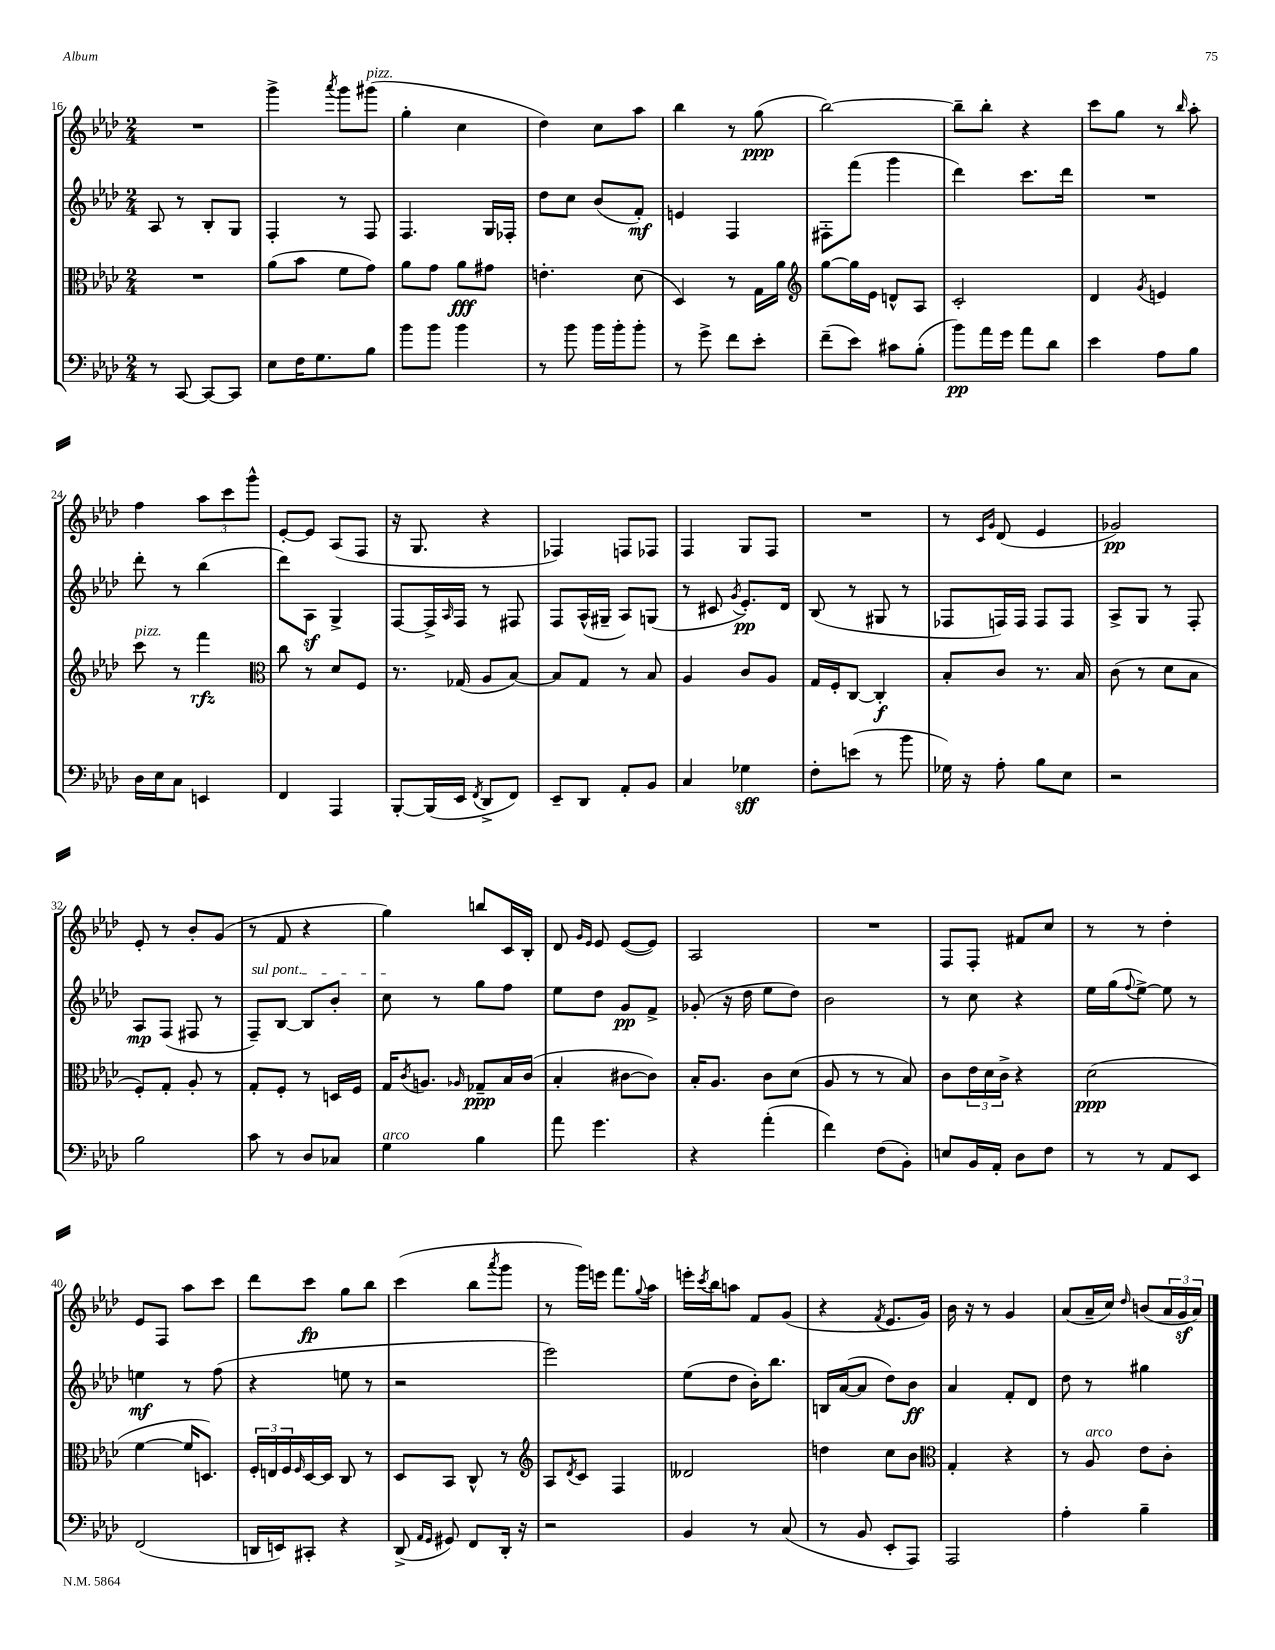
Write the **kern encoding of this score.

**kern	**dynam	**kern	**dynam	**kern	**dynam	**kern	**dynam
*part4	*part4	*part3	*part3	*part2	*part2	*part1	*part1
*staff4	*staff4	*staff3	*staff3	*staff2	*staff2	*staff1	*staff1
*clefF4	*	*clefC3	*	*clefG2	*	*clefG2	*
*k[b-e-a-d-]	*	*k[b-e-a-d-]	*	*k[b-e-a-d-]	*	*k[b-e-a-d-]	*
*M2/4	*	*M2/4	*	*M2/4	*	*M2/4	*
=16	=16	=16	=16	=16	=16	=16	=16
8r	.	2r	.	8A-/	.	2r	.
[8CC/	.	.	.	8r	.	.	.
8CC/L_	.	.	.	8B-'/L	.	.	.
8CC/J]	.	.	.	8G/J	.	.	.
=17	=17	=17	=17	=17	=17	=17	=17
8E-\L	.	(8a-\L	.	4F'/	.	4ggg^\	.
16F\K	.	8b-\J	.	.	.	.	.
8.G\	.	.	.	.	.	.	.
.	.	.	.	.	.	8qaaa-/	.
.	.	8f\L	.	8r	.	8ggg\L	.
!	!	!	!	!	!	!LO:TX:a:i:t=pizz.	!
8B-\J	.	8g\J)	.	8F/	.	(8ggg#X\J	.
=18	=18	=18	=18	=18	=18	=18	=18
8b-\L	.	8a-\L	.	4.F/	.	4gg'\	.
8b-\J	.	8g\J	.	.	.	.	.
4b-\	.	8a-\L	fff	.	.	4cc\	.
.	.	8g#X\J	.	16G/LL	.	.	.
.	.	.	.	16F-X'/JJ	.	.	.
=19	=19	=19	=19	=19	=19	=19	=19
8r	.	4.en'\	.	8dd-\L	.	4dd-\)	.
8b-\	.	.	.	8cc\J	.	.	.
16b-\LL	.	.	.	(8b-/L	.	8cc\L	.
16b-'\J	.	.	.	.	.	.	.
8b-'\J	.	(8d-\	.	8f'/J)	mf	8aa-\J	.
=20	=20	=20	=20	=20	=20	=20	=20
8r	.	4D-/)	.	4en/	.	4bb-\	.
8g^\	.	.	.	.	.	.	.
8f\L	.	8r	.	4F/	.	8r	.
8e-'\J	.	16G\LL	.	.	.	(8gg\	ppp
.	.	16a-\JJ	.	.	.	.	.
=21	=21	=21	=21	=21	=21	=21	=21
*	*	*clefG2	*	*	*	*	*
(8f~\L	.	[8gg\L	.	8F#X'\L	.	[2bb-\)	.
8e-\J)	.	16gg\L]	.	(8fff\J	.	.	.
.	.	16e-\JJ	.	.	.	.	.
8c#X\L	.	8dn^^/L	.	4ggg\	.	.	.
(8B-'\J	.	8A-/J	.	.	.	.	.
=22	=22	=22	=22	=22	=22	=22	=22
8b-\L)	pp	2c'/	.	4ddd-\)	.	8bb-~\L]	.
16a-\L	.	.	.	.	.	8bb-'\J	.
16g\JJ	.	.	.	.	.	.	.
8a-\L	.	.	.	8.ccc\L	.	4r	.
8d-\J	.	.	.	.	.	.	.
.	.	.	.	16ddd-\Jk	.	.	.
=23	=23	=23	=23	=23	=23	=23	=23
4e-\	.	4d-/	.	2r	.	8ccc\L	.
.	.	.	.	.	.	8gg\J	.
.	.	8qg/	.	.	.	.	.
8A-\L	.	4en/	.	.	.	8r	.
.	.	.	.	.	.	16qqbb-/	.
8B-\J	.	.	.	.	.	8aa-'\	.
!!LO:LB:g=z
=24	=24	=24	=24	=24	=24	=24	=24
!	!	!LO:TX:a:i:t=pizz.	!	!	!	!	!
16D-\LL	.	8ccc\	.	8ddd-'\	.	4ff\	.
16E-\J	.	.	.	.	.	.	.
8C\J	.	8r	.	8r	.	.	.
4EEn/	.	4fff\	rfz	(4bb-\	.	12aa-\L	.
.	.	.	.	.	.	12ccc\	.
.	.	.	.	.	.	12ggg^^\J	.
=25	=25	=25	=25	=25	=25	=25	=25
*	*	*clefC3	*	*	*	*	*
4FF/	.	8cc\	.	8ddd-\L)	.	[8e-'/L	.
.	.	8r	.	8A-z\J	.	8e-/J]	.
4AAA-/	.	8d-/L	.	4G^/	.	(8A-/L	.
.	.	8F/J	.	.	.	8F/J	.
=26	=26	=26	=26	=26	=26	=26	=26
[8BBB-'/L	.	8.r	.	[8F/L	.	16r	.
.	.	.	.	.	.	8.G/	.
(16BBB-/L]	.	.	.	16F^/L]	.	.	.
.	.	.	.	16qqA-/	.	.	.
16EE-/JJ	.	(16G-X/	.	16F/JJ	.	.	.
8qFF/	.	.	.	.	.	.	.
8DD-^/L	.	8A-/L	.	8r	.	4r	.
8FF/J)	.	[8B-/J)	.	8F#X/	.	.	.
=27	=27	=27	=27	=27	=27	=27	=27
8EE-~/L	.	8B-/L]	.	8F/L	.	4F-X/)	.
8DD-/J	.	8G/J	.	(16A-^^/L	.	.	.
.	.	.	.	16G#X~/JJ	.	.	.
8AA-'/L	.	8r	.	8A-/L)	.	8Fn/L	.
8BB-/J	.	8B-/	.	(8Gn/J	.	8F-X/J	.
=28	=28	=28	=28	=28	=28	=28	=28
4C/	.	4A-/	.	8r	.	4F/	.
.	.	.	.	8c#X/	.	.	.
.	.	.	.	8qg/	.	.	.
4G-X\	sff	8c/L	.	8.e-'/L)	pp	8G/L	.
.	.	8A-/J	.	.	.	8F/J	.
.	.	.	.	16d-/Jk	.	.	.
=29	=29	=29	=29	=29	=29	=29	=29
8F'\L	.	16G/LL	.	(8B-/	.	2r	.
.	.	16F'/J	.	.	.	.	.
(8en\J	.	[8C/J	.	8r	.	.	.
8r	.	4C'/]	f	8G#X/	.	.	.
8b-\	.	.	.	8r	.	.	.
=30	=30	=30	=30	=30	=30	=30	=30
16G-X\)	.	8B-'/L	.	8F-X/L	.	8r	.
16r	.	.	.	.	.	.	.
.	.	.	.	.	.	16qqc/LL	.
.	.	.	.	.	.	16qqg/JJ	.
8A-'\	.	8c/J	.	16Fn/L)	.	(8d-/	.
.	.	.	.	16F/JJ	.	.	.
8B-\L	.	8.r	.	8F/L	.	4e-/	.
8E-\J	.	.	.	8F/J	.	.	.
.	.	16B-/	.	.	.	.	.
=31	=31	=31	=31	=31	=31	=31	=31
2r	.	(8c\	.	8A-^/L	.	2g-X/)	pp
.	.	8r	.	8G/J	.	.	.
.	.	8d-\L	.	8r	.	.	.
.	.	8B-\J	.	8F'/	.	.	.
!!LO:LB:g=z
=32	=32	=32	=32	=32	=32	=32	=32
2B-\	.	8F'/L)	.	8A-/L	mp	8e-'/	.
.	.	8G'/J	.	(8F/J	.	8r	.
.	.	8A-'/	.	8F#X/	.	8b-'/L	.
.	.	8r	.	8r	.	(8g/J	.
=33	=33	=33	=33	=33	=33	=33	=33
!	!	!	!	!LO:TX:a:i:t=sul pont.	!	!	!
8c\	.	8G'/L	.	8F~/L)	.	8r	.
8r	.	8F'/J	.	[8B-/J	.	8f/	.
8D-/L	.	8r	.	8B-/L]	.	4r	.
8C-X/J	.	16Dn/LL	.	8b-'/J	.	.	.
.	.	16F/JJ	.	.	.	.	.
=34	=34	=34	=34	=34	=34	=34	=34
!LO:TX:a:i:t=arco	!	!	!	!	!	!	!
4G\	.	16G/KL	.	8cc\	.	4gg\)	.
.	.	8qc/	.	.	.	.	.
.	.	8.An/J	.	.	.	.	.
.	.	.	.	8r	.	.	.
.	.	16qqA-X/	.	.	.	.	.
4B-\	.	8G-X~/L	ppp	8gg\L	.	8bbn/L	.
.	.	16B-/L	.	8ff\J	.	16c/L	.
.	.	(16c/JJ	.	.	.	16B-'/JJ	.
=35	=35	=35	=35	=35	=35	=35	=35
8a-\	.	4B-'/	.	8ee-\L	.	8d-/	.
.	.	.	.	.	.	16qqg/LL	.
.	.	.	.	.	.	16qqe-/JJ	.
4.g\	.	.	.	8dd-\J	.	8e-/	.
.	.	[8c#X\L	.	8g/L	pp	([8e-/L	.
.	.	8c#\J])	.	8f^/J	.	8e-/J])	.
=36	=36	=36	=36	=36	=36	=36	=36
4r	.	16B-'/KL	.	(8g-X'/	.	2A-/	.
.	.	8.A-/J	.	.	.	.	.
.	.	.	.	16r	.	.	.
.	.	.	.	16dd-\	.	.	.
(4a-'\	.	8c\L	.	8ee-\L	.	.	.
.	.	(8d-\J	.	8dd-\J)	.	.	.
=37	=37	=37	=37	=37	=37	=37	=37
4f\)	.	8A-/	.	2b-\	.	2r	.
.	.	8r	.	.	.	.	.
(8F\L	.	8r	.	.	.	.	.
8BB-'\J)	.	8B-/)	.	.	.	.	.
=38	=38	=38	=38	=38	=38	=38	=38
8En/L	.	8c\L	.	8r	.	8F/L	.
16BB-/L	.	24e-\L	.	8cc\	.	8F'/J	.
.	.	24d-\	.	.	.	.	.
16AA-'/JJ	.	.	.	.	.	.	.
.	.	24c^\JJ	.	.	.	.	.
8D-\L	.	4r	.	4r	.	8f#X/L	.
8F\J	.	.	.	.	.	8cc/J	.
=39	=39	=39	=39	=39	=39	=39	=39
8r	.	(2d-\	ppp	16ee-\LL	.	8r	.
.	.	.	.	(16gg\J	.	.	.
.	.	.	.	8qqff/	.	.	.
8r	.	.	.	[8ee-^\J)	.	8r	.
8AA-/L	.	.	.	8ee-\]	.	4dd-'\	.
8EE-/J	.	.	.	8r	.	.	.
!!LO:LB:g=z
=40	=40	=40	=40	=40	=40	=40	=40
(2FF/	.	[4f\	.	4een\	mf	8e-/L	.
.	.	.	.	.	.	8F/J	.
.	.	16f/KL]	.	8r	.	8aa-\L	.
.	.	8.Dn/J)	.	.	.	.	.
.	.	.	.	(8ff\	.	8ccc\J	.
=41	=41	=41	=41	=41	=41	=41	=41
16DDn/LL	.	24F'/LL	.	4r	.	8ddd-\L	.
.	.	24En/	.	.	.	.	.
16EEn/J)	.	.	.	.	.	.	.
.	.	24F/	.	.	.	.	.
.	.	16qqF/	.	.	.	.	.
8CC#X'/J	.	[16D-/	.	.	.	8ccc\J	fp
.	.	16D-/JJ]	.	.	.	.	.
4r	.	8C/	.	8een\	.	8gg\L	.
.	.	8r	.	8r	.	8bb-\J	.
=42	=42	=42	=42	=42	=42	=42	=42
(8DD-^/	.	8D-/L	.	2r	.	(4ccc\	.
16qqAA-/LL	.	.	.	.	.	.	.
16qqGG/JJ	.	.	.	.	.	.	.
8GG#X/)	.	8BB-/J	.	.	.	.	.
8FF/L	.	8C^^/	.	.	.	8bb-\L	.
.	.	.	.	.	.	8qaaa-/	.
16DD-'/Jk	.	8r	.	.	.	8ggg\J	.
16r	.	.	.	.	.	.	.
=43	=43	=43	=43	=43	=43	=43	=43
*	*	*clefG2	*	*	*	*	*
2r	.	8A-/L	.	2eee-\)	.	8r	.
.	.	8qd-/	.	.	.	.	.
.	.	8c/J	.	.	.	16ggg\LL)	.
.	.	.	.	.	.	16eeen\JJ	.
.	.	4F/	.	.	.	8.fff\L	.
.	.	.	.	.	.	8qqgg/	.
.	.	.	.	.	.	16aa-\Jk	.
=44	=44	=44	=44	=44	=44	=44	=44
4BB-/	.	2d--X/	.	(8ee-\L	.	16eeen'\LL	.
.	.	.	.	.	.	8qccc/	.
.	.	.	.	.	.	16bb-\J	.
.	.	.	.	8dd-\J	.	8aan\J	.
8r	.	.	.	16b-'\KL)	.	8f/L	.
.	.	.	.	8.bb-\J	.	.	.
(8C/	.	.	.	.	.	(8g/J	.
=45	=45	=45	=45	=45	=45	=45	=45
8r	.	4ddn\	.	16Bn/LL	.	4r	.
.	.	.	.	([16a-/J	.	.	.
8BB-/	.	.	.	8a-/J]	.	.	.
.	.	.	.	.	.	8qf/	.
8EE-'/L	.	8cc\L	.	8dd-\L)	.	8.e-/L	.
8AAA-/J)	.	8b-\J	.	8b-\J	ff	.	.
.	.	.	.	.	.	16g/Jk)	.
=46	=46	=46	=46	=46	=46	=46	=46
*	*	*clefC3	*	*	*	*	*
2AAA-/	.	4G'/	.	4a-/	.	16b-\	.
.	.	.	.	.	.	16r	.
.	.	.	.	.	.	8r	.
.	.	4r	.	8f'/L	.	4g/	.
.	.	.	.	8d-/J	.	.	.
=47	=47	=47	=47	=47	=47	=47	=47
4A-'\	.	8r	.	8dd-\	.	(8a-/L	.
!	!	!LO:TX:a:i:t=arco	!	!	!	!	!
.	.	8A-/	.	8r	.	16a-~/L	.
.	.	.	.	.	.	16cc/JJ)	.
.	.	.	.	.	.	16qqdd-/	.
4B-~\	.	8e-\L	.	4gg#X\	.	(8bn/L	.
.	.	8c'\J	.	.	.	24a-/L	.
.	.	.	.	.	.	24gz/	.
.	.	.	.	.	.	24a-/JJ)	.
==	==	==	==	==	==	==	==
*-	*-	*-	*-	*-	*-	*-	*-
